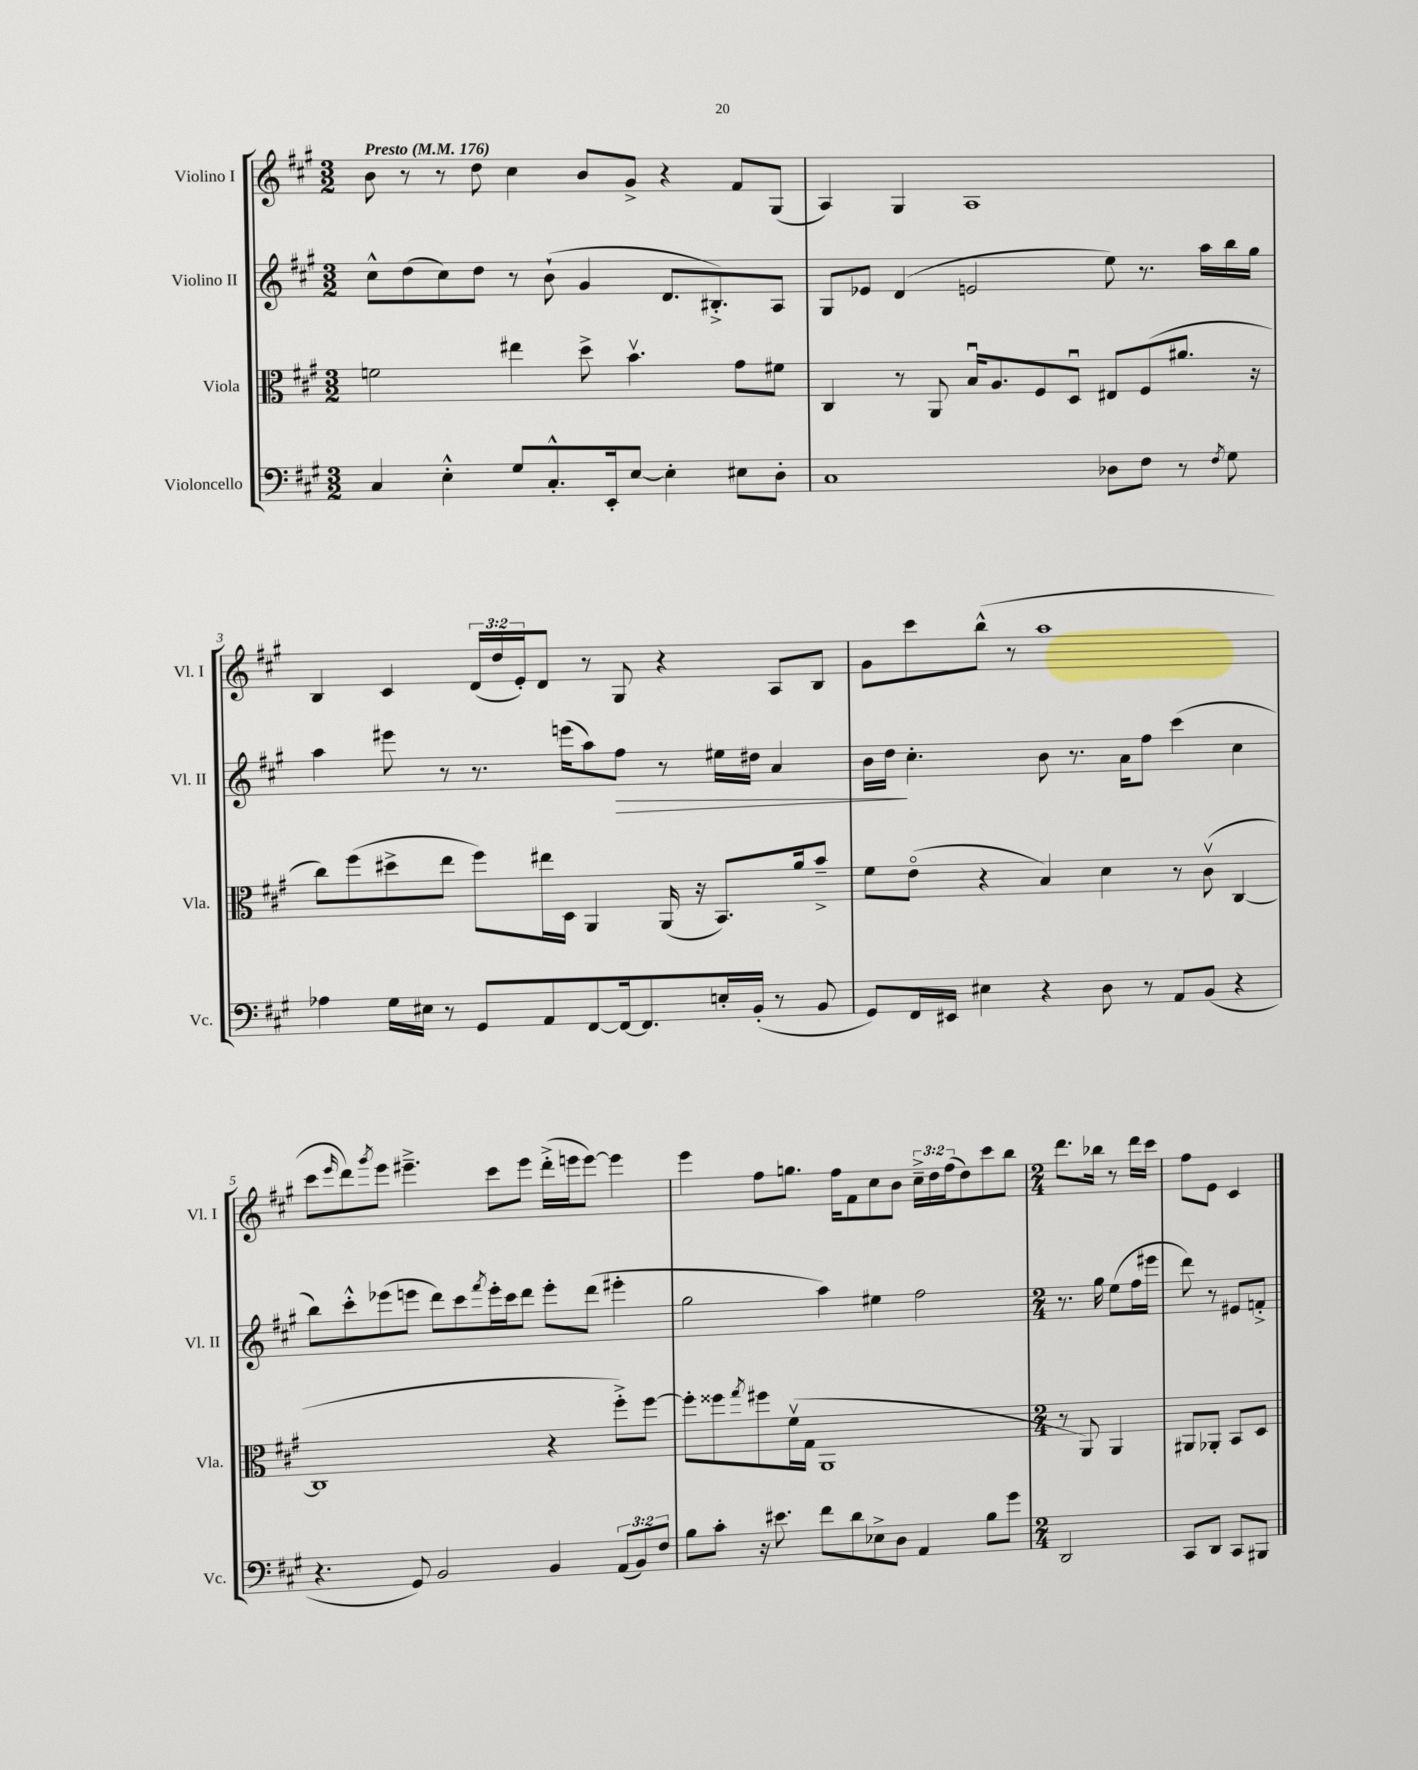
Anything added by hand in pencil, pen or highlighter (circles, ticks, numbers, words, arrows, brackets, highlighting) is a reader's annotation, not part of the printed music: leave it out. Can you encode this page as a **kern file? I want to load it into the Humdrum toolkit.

**kern	**kern	**kern	**kern
*staff4	*staff3	*staff2	*staff1
*clefF4	*clefC3	*clefG2	*clefG2
*k[f#c#g#]	*k[f#c#g#]	*k[f#c#g#]	*k[f#c#g#]
*M3/2	*M3/2	*M3/2	*M3/2
*MM176	*MM176	*MM176	*MM176
4C#	2f	8cc#^^	8b
.	.	(8dd	8r
4E'^^	.	8cc#)	8r
.	.	8dd	8dd
8G#	4ee#	8r	4cc#
8.C#'^^	.	(8b`	.
.	8dd^	4g#	8b
16EE'	.	.	.
[8E	4.bv	.	8g#^
4E']	.	8.d	4r
.	.	8.B#'^)	.
8E#	8g#	.	8f#
8D'	8f#	8A	(8G#
=	=	=	=
1C#	4C#	8G#	4A)
.	.	8e-	.
.	8r	(4d	4G#
.	8AA	.	.
.	16Bu	2e	1A
.	8.A	.	.
.	8F#	.	.
.	8Du	.	.
8D-	8E#	8ee)	.
8F#	(8F#	8.r	.
8r	8.a#	.	.
.	.	16aa	.
8qF#	.	.	.
8G#	.	16bb	.
.	16r	16gg#	.
=	=	=	=
4A-	8cc#)	4aa	4B
.	(8ff#	.	.
16G#	8dd#^	8eee#	4c#
16E#	.	.	.
8r	8ee	8r	.
8GG#	8ff#)	8.r	(24d
.	.	.	24dd
.	.	.	24e')
8AA	16ee#	.	8d
.	16D	(16eee	.
[8FF#	4AA	8aa)	8r
16FF#_	.	8ff#	8G#
8.FF#]	.	.	.
.	(16AA	8r	4r
.	16r	.	.
16E'	8.BB)	16ee#	.
(16BB'	.	16dd#	.
8r	.	4a	8A
.	16a	.	.
8BB	8b~^	.	8B
=	=	=	=
8GG#)	8f#	16b	8g#
.	.	16dd	.
16FF#	(8eo	4.cc#'	8ccc#
16EE#	.	.	.
4E#	4r	.	(8bb^^
.	.	.	8r
4r	4B)	8b	1aa
.	.	8.r	.
8D	4d	.	.
.	.	16a	.
8r	.	8ff#	.
8AA	8r	(4ccc#	.
(8BB	(8c#v	.	.
4r	[4C#	4cc#	.
=	=	=	=
4.r	1C#]	8bb)	8ccc#
.	.	.	16qqeee
.	.	8ccc#'^^	8ddd)
.	.	.	8qggg#
.	.	(8eee-	8eee
8GG#)	.	8eee	4.eee#~^
2BB	.	8ddd)	.
.	.	8ccc#	.
.	.	8qfff#	.
.	.	16eee'	8ccc#
.	.	16ccc#	.
.	.	8ddd	8eee#
4BB	4r	8eee'	(16ddd'^
.	.	.	16eee
.	.	(8ddd	[8eee)
(12AA	8ff#'^)	4eee#'	4eee]
12BB)	.	.	.
.	[8ff#	.	.
12F#	.	.	.
=	=	=	=
8B	8ff#']	2gg#	4eee
8c#'	8ff##	.	.
.	8qgg#	.	.
16r	8ff#	.	8ff#
8.e#	.	.	.
.	(16f#v	.	8.gg
.	16G#	.	.
8f#	1AA	4aa)	.
.	.	.	16ff#
8d	.	.	8f#
8E-^	.	4ee#	8cc#
8D	.	.	8b
4AA	.	2ff#	24cc#~^
.	.	.	24dd
.	.	.	(24ff#
.	.	.	8dd)
8B	.	.	8ccc#
8g#	.	.	8bb
=	=	=	=
*M2/4	*M2/4	*M2/4	*M2/4
2DD	8r	8.r	8.ddd
.	8AA)	.	.
.	.	16gg#	16bb-
.	4AA	(8ee	8r
.	.	16ff#	16ddd
.	.	16eee#	16ccc#
=	=	=	=
8CC#	8AA#	8ddd)	8ff#
8DD	8AA-'	8r	8e
8CC#	8BB	8e#	4c#
8BBB#	8D	8f'^	.
==	==	==	==
*-	*-	*-	*-
